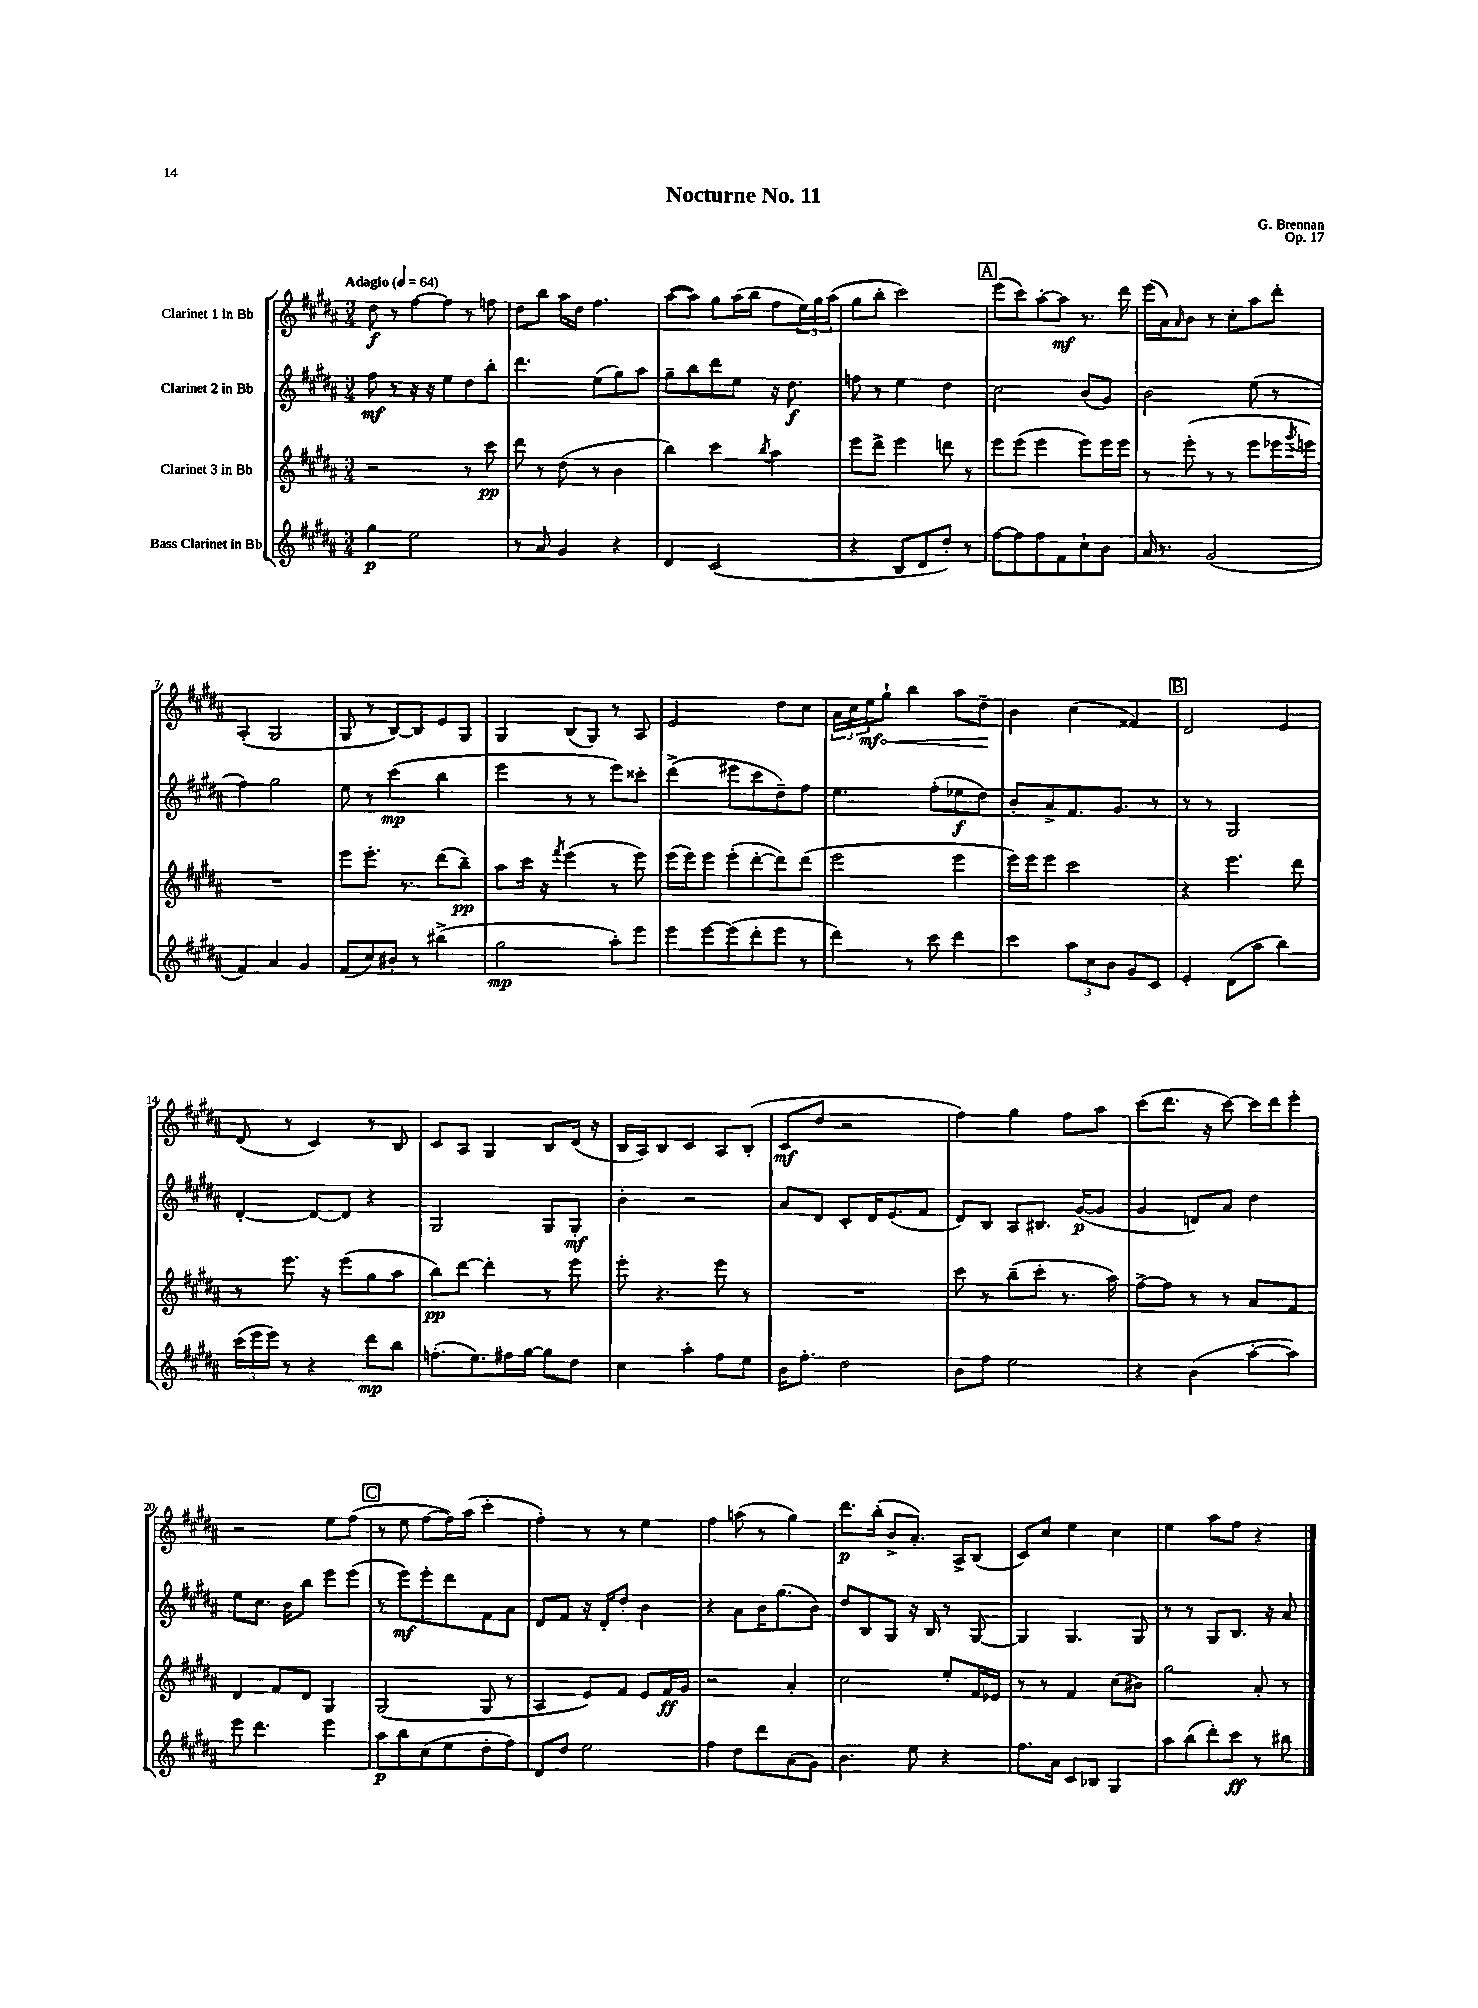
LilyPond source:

\header { title = "Nocturne No. 11" composer = "G. Brennan" opus = "Op. 17" }
<<
\new StaffGroup <<
\new Staff = "s0" \with { instrumentName = "Clarinet 1 in Bb" } {
    \clef treble \key b \major \numericTimeSignature \time 3/4 \tempo "Adagio" 4 = 64
    dis''8\f r8 fis''8~ fis''8 r8 f''8 |
    dis''8 b''8 ais''16 dis''16 fis''4. |
    ais''8~( ais''8) gis''8 ais''16( b''16 fis''8 \tuplet 3/2 { e''16) gis''16 ais''16( } |
    gis''8 b''8-. cis'''2) |
    \mark \markup { \box "A" } e'''8( cis'''8) ais''8~-. ais''8\mf r8. dis'''16 |
    e'''16( ais'16) \grace { ais'16 } b'8 r8 cis''8-. ais''8 dis'''8-. |
    ais4-.( gis2 |
    gis8 r8 b8~) b8 e'8 gis8 |
    gis4 b8( gis8) r8 ais8 |
    e'2 dis''8 cis''8 |
    \tuplet 3/2 { ais'16 cis''16 e''16\mf } \once \override Hairpin.circled-tip = ##t gis''8-!\< b''4 ais''8 dis''8--\! |
    b'4 cis''4( fisis'4) |
    \mark \markup { \box "B" } dis'2 e'4 |
    dis'8( r8 cis'4) r8 b8 |
    cis'8 ais8 gis4 b8 dis'16( r16 |
    b16 ais16) b8 cis'4 ais8 b8-.( |
    cis'8\mf dis''8 r2 |
    fis''4) gis''4 fis''8 ais''8 |
    cis'''8( dis'''8. r16 cis'''8~) cis'''16 dis'''16 e'''8-. |
    r2 e''8 fis''8( |
    \mark \markup { \box "C" } r8 e''8 fis''8~ fis''16) ais''16( cis'''4-. |
    fis''4-.) r8 r8 e''4 |
    fis''4 a''8( r8 gis''4) |
    dis'''8.\p b''16-.( b'8-> ais'8.-.) ais16-> b8( |
    cis'8) cis''8 e''4 cis''4 |
    e''4 ais''8 fis''8 r4 \bar "|." |
}
\new Staff = "s1" \with { instrumentName = "Clarinet 2 in Bb" } {
    \clef treble \key b \major \numericTimeSignature \time 3/4
    fis''8\mf r8 r16 r16 e''8 dis''8 b''8-. |
    dis'''4. e''8( gis''8) ais''8 |
    gis''8-- b''8 dis'''8 e''8 r16 dis''8.\f |
    f''8 r8 e''4 dis''4 |
    \mark \markup { \box "A" } cis''2 b'8( gis'8) |
    b'2 e''8( r8 |
    fis''4) gis''2 |
    e''8 r8 cis'''4\mp( b''4 |
    e'''4 r8 r8 e'''8) cisis'''8-. |
    dis'''4->( eis'''8 cis'''8 dis''8--) fis''8 |
    e''4. fis''8-.( ees''8\f dis''8) |
    b'8-. ais'8-> fis'8. gis'8. r8 |
    \mark \markup { \box "B" } r8 r8 gis2 |
    dis'4~-. dis'8~ dis'8 r4 |
    gis2 gis8 gis8-.\mf |
    b'4-. r2 |
    ais'8 dis'8 cis'8-. dis'16 e'8.( fis'8 |
    dis'8) b8 ais8 bis8. gis'16~\p( gis'8 |
    gis'4 d'8) ais'8 dis''4 |
    e''8 cis''8. b'16 b''8 e'''8 e'''8( |
    \mark \markup { \box "C" } r8 e'''8\mf) e'''8-. dis'''8 fis'8 ais'8 |
    dis'8 fis'8 r16 dis'16-. dis''8-. b'4 |
    r4 ais'8 b'16 gis''8.( b'8) |
    dis''8 b8 gis8 r16 b16 r8 gis8~ |
    gis4 gis4. gis8 |
    r8 r8 gis8 b8. r16 ais'8 \bar "|." |
}
\new Staff = "s2" \with { instrumentName = "Clarinet 3 in Bb" } {
    \clef treble \key b \major \numericTimeSignature \time 3/4
    r2 r8 cis'''8\pp |
    dis'''8 r8 dis''8( r8 b'4 |
    b''4) cis'''4 \acciaccatura { b''8 } ais''4 |
    e'''8 dis'''8-> e'''4 d'''8 r8 |
    \mark \markup { \box "A" } e'''8 e'''8( e'''4 e'''8) e'''16 e'''16 |
    r8 e'''8-.( r8 r8 e'''8 ees'''16 \acciaccatura { gis'''8 } e'''16) |
    R2. |
    e'''8 e'''8.-. r8. dis'''8( b''8--\pp) |
    ais''8 cis'''16 r16 \acciaccatura { fis'''8 } e'''4( r8 e'''8) |
    e'''16( e'''16) e'''8 e'''8-.( dis'''8~-. dis'''8) dis'''8( |
    e'''2 e'''4 |
    e'''16) e'''16 e'''8 cis'''2 |
    \mark \markup { \box "B" } r4 e'''4. dis'''8 |
    r8 e'''8. r16 e'''8( gis''8 ais''8 |
    b''8\pp) dis'''8~ dis'''4-. r8 e'''8 |
    e'''8-. r4. e'''8 r8 |
    R2. |
    cis'''8 r8 b''8--( cis'''8-. r8. ais''16) |
    fis''8~-> fis''8 r8 r8 ais'8 fis'8 |
    dis'4 fis'8 dis'8 gis4 |
    \mark \markup { \box "C" } gis2( gis8 r8 |
    ais4 e'8) fis'8 e'8 fis'16\ff gis'16 |
    r2 ais'4-. |
    cis''2 e''8-. fis'16 ees'16 |
    r8 r8 fis'4 cis''8( bis'8) |
    gis''2 ais'8-. r8 \bar "|." |
}
\new Staff = "s3" \with { instrumentName = "Bass Clarinet in Bb" } {
    \clef treble \key b \major \numericTimeSignature \time 3/4
    gis''4\p e''2 |
    r8 ais'8 gis'4 r4 |
    dis'4 cis'2( |
    r4 b8 dis'8 dis''8-.) r8 |
    \mark \markup { \box "A" } fis''8~ fis''8 fis''8 fis'8 cis''8-! b'8 |
    ais'16 r8. gis'2( |
    fis'4) ais'4 gis'4 |
    fis'8( cis''8) bis'8-. r8 bis''4->( |
    gis''2\mp ais''8-.) e'''8 |
    e'''8 e'''8~ e'''8( dis'''8-. e'''8 r8 |
    dis'''4) r8 cis'''8 dis'''4 |
    cis'''4 \tuplet 3/2 { ais''8 cis''8 b'8 } gis'8 cis'8 |
    \mark \markup { \box "B" } e'4-. dis'8( ais''8 b''4) |
    \tuplet 3/2 { cis'''16( e'''16 e'''16) } r8 r4 dis'''8\mp b''8 |
    f''8.-.( e''8.) fis''16 gis''16~ gis''8 dis''8 |
    cis''4 ais''4-. fis''8 e''8 |
    b'16 fis''8.-. dis''2 |
    b'8 fis''8 e''2 |
    r4 b'4( ais''8~-. ais''8) |
    e'''8 dis'''4. e'''4 |
    \mark \markup { \box "C" } ais''8\p b''8 cis''8( e''8 dis''8-. fis''8) |
    dis'8 dis''8 e''2 |
    fis''4 dis''8 dis'''8 ais'8( gis'8) |
    b'4. e''8 r4 |
    fis''8. ais'16 cis'8 bes8 gis4 |
    ais''8 b''8( dis'''8-.) cis'''8\ff r8 bis''8 \bar "|." |
}
>>
>>
